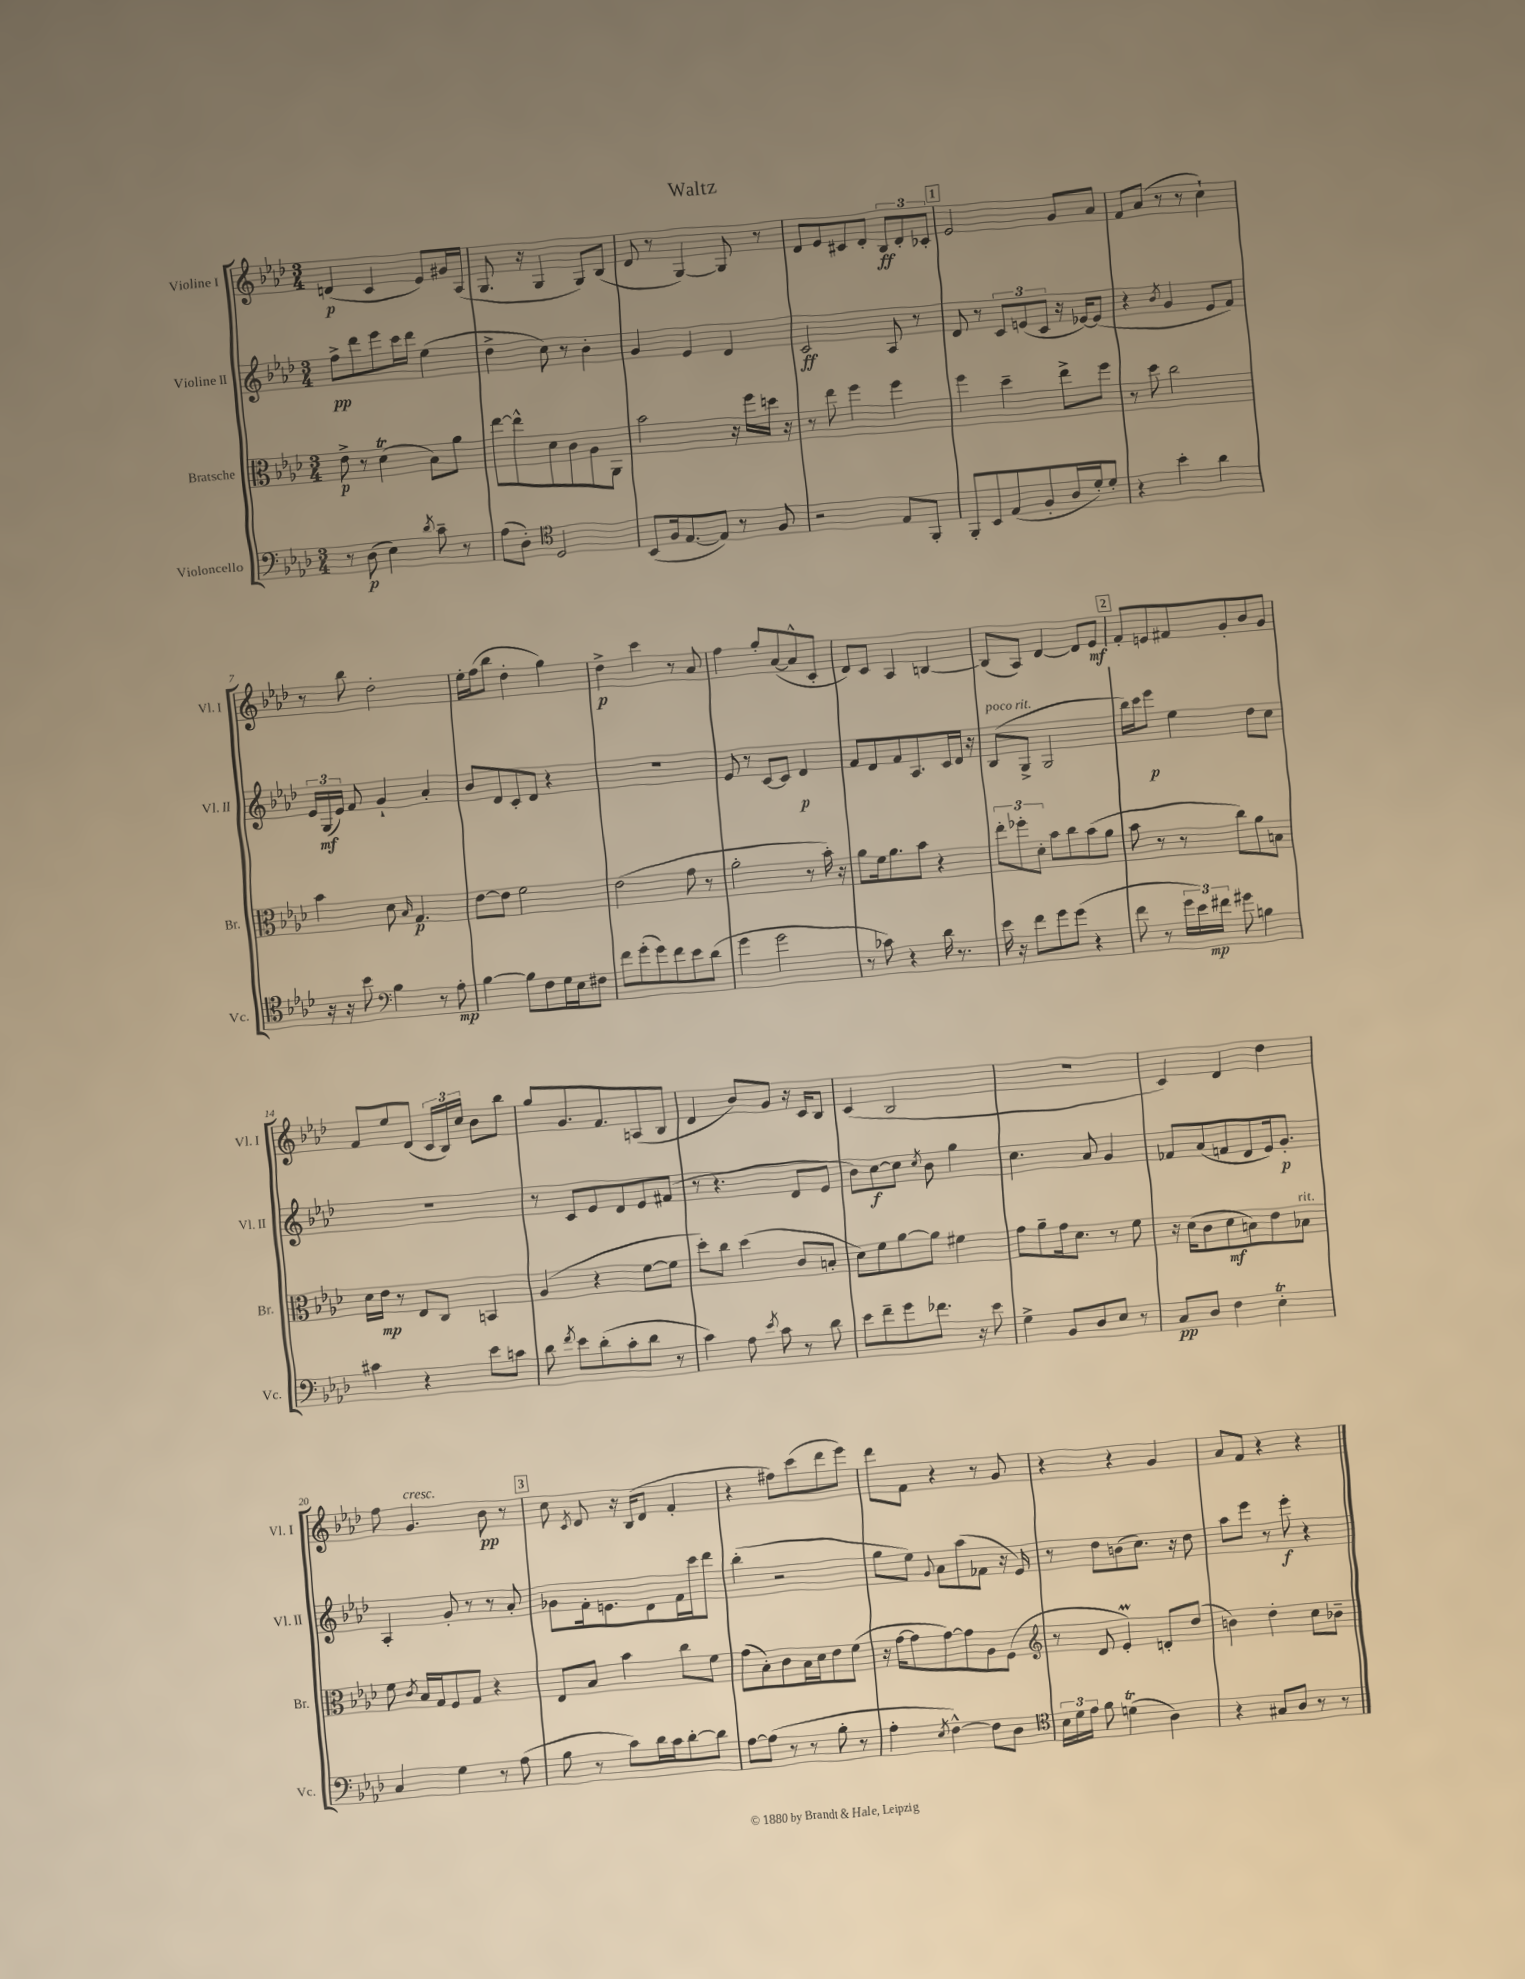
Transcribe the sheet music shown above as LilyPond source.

\header { title = "Waltz" }
<<
\new StaffGroup <<
\new Staff = "s0" \with { instrumentName = "Violine I" shortInstrumentName = "Vl. I" } {
    \clef treble \key aes \major \numericTimeSignature \time 3/4
    \autoBeamOff d'4\p( c'4 ees'8[) gis'16 aes16]( |
    g8. r16 g4 g8[) bes8]( |
    des'8 r8 g4~) g8 r8 |
    des'8[ ees'8 cis'8 des'8]-. \tuplet 3/2 { bes8[\ff des'8-. ces'8]-. } |
    \mark \markup { \box "1" } ees'2 g'8[ aes'8] |
    f'8[ aes'8]( r8 r8 c''4-!) |
    r8 bes''8 des''2-. |
    ees''16[-. f''16( bes''8] des''4-. g''4) |
    des''4->\p c'''4 r8 aes'8 |
    f''4 g''8[-. aes'8~( aes'8-^ c'8]-. |
    des'8[) c'8] aes4 b4~ |
    b8[( aes8]) des'4~ des'8[ ees'8]\mf |
    \mark \markup { \box "2" } f'8[-. e'8 fis'8 g'8-. bes'8 g'8] |
    f'8[ ees''8 des'8]( \tuplet 3/2 { c'16[ bes16) c''16] } bes'8[ bes''8] |
    g''8[ g'8. f'8. a8( bes8] |
    des'4 bes'8[) g'8] r16 c'16[ bes8] |
    c'4( bes2 |
    R2. |
    c'4) des'4 des''4 |
    f''8 g'4.^\markup { \italic "cresc." } bes'8\pp r8 |
    \mark \markup { \box "3" } c''8 \acciaccatura { c'8 } des'8 r16 bes16[( des'8] f'4-. |
    r4 fis''8[) c'''8( des'''8 ees'''8]) |
    des'''8[ f'8] r4 r8 g'8 |
    r4 r4 g'4 |
    aes'8[ f'8] r4 r4 \bar "|." |
}
\new Staff = "s1" \with { instrumentName = "Violine II" shortInstrumentName = "Vl. II" } {
    \clef treble \key aes \major \numericTimeSignature \time 3/4
    \autoBeamOff f''8[->\pp des'''8 ees'''8 c'''16 des'''16] ees''4( |
    des''4-> c''8) r8 bes'4-. |
    g'4 ees'4 des'4 |
    c'2\ff aes8 r8 |
    \mark \markup { \box "1" } des'8 r8 \tuplet 3/2 { c'8[ e'8( c'8] } r16 ees'16[~) ees'8]( |
    r4 \acciaccatura { bes'8 } g'4 ees'8[ f'8]) |
    \tuplet 3/2 { ees'16[ g16\mf( ees'16]) } f'8 g'4-! aes'4-. |
    bes'8[ des'8 c'8-. des'8] r4 |
    R2. |
    ees'8 r8 c'8[~ c'8] des'4\p |
    f'8[ des'8 f'8 aes8. c'16 des'16] r16 |
    bes8[^\markup { \italic "poco rit." }( g8]-> g2 |
    \mark \markup { \box "2" } bes''16[) c'''16 ees'''8]\p ees''4 des''8[ c''8] |
    R2. |
    r8 c'8[ ees'8 des'8 ees'8 fis'8]( |
    r8 r4. des'8[ ees'8] |
    bes'8[) c''8~\f c''8] \acciaccatura { c''8 } bes'8 g''4 |
    c''4. aes'8 g'4 |
    fes'8[ aes'8( f'8 des'8 ees'16) g'8.]-.\p |
    aes4-. g'8-. r8 r8 aes'8-. |
    \mark \markup { \box "3" } ges'8[ f'16-. e'8. des'8 f'16 c'''16 des'''8] |
    bes''4-.( r2 |
    g''8[ ees''8]) \appoggiatura { g'8 } aes'8[ aes''8( fes'8] r16 ees'16) |
    r8 des''8[ b'8( c''8.]) r16 des''8 |
    aes''8[ ees'''8] r8 ees'''8-.\f r4 \bar "|." |
}
\new Staff = "s2" \with { instrumentName = "Bratsche" shortInstrumentName = "Br." } {
    \clef alto \key aes \major \numericTimeSignature \time 3/4
    \autoBeamOff ees'8->\p r8 des'4\trill( bes8[) aes'8] |
    ees''8[~ ees''8-^ des'8 c'8 aes8 aes,8] |
    bes'2 r16 f''16[ d''16] r16 |
    r8 ees''8 f''4 f''4 |
    \mark \markup { \box "1" } f''4 des''4-- ees''8[-> f''8] |
    r8 des''8 c''2 |
    bes'4 des'8 \grace { bes16 } g4.\p |
    ees'8[~ ees'8] f'2 |
    ees'2( g'8 r8 |
    aes'2-. r8 bes'16-.) r16 |
    aes'8[ f'16 aes'8. bes'8] r4 |
    \tuplet 3/2 { ees''8[-. fes''8-. des'8]-. } bes'8[ c''8 bes'8( aes'8] |
    \mark \markup { \box "2" } bes'8 r8 r8 c''8[) aes'8 b8] |
    des'16[ ees'16]\mp r8 ees8[ c8] b,4 |
    aes4( r4 f'8[~ f'8] |
    des''8[-.) c''8] des''4( c'8[ b8]-. |
    des'8[) f'8 aes'8~ aes'8] fis'4 |
    g'8[ aes'8-- g'16 des'8.] r8 f'8 |
    r16 des'16[( c'8 des'8\mf b8) ees'8 bes8]^\markup { \italic "rit." } |
    f'8 \acciaccatura { c'8 } bes16[ g16 f8 g8] r4 |
    \mark \markup { \box "3" } ees8[ bes8] bes'4 c''8[ f'8] |
    g'8[( bes8-.) c'8 bes16 des'16 ees'8 f'8]( |
    r16 g'16[~ g'8 g'8~) g'8 aes8 f8]( |
    \clef treble r8 des'8 ees'4-.\prall) d'8[-. des''8]( |
    b'4) des''4-. c''8[ bes'8]-- \bar "|." |
}
\new Staff = "s3" \with { instrumentName = "Violoncello" shortInstrumentName = "Vc." } {
    \clef bass \key aes \major \numericTimeSignature \time 3/4
    \autoBeamOff r8 des8\p( ees4) \acciaccatura { des'8 } c'8-- r8 |
    aes8[( des8]-.) \clef tenor des2 |
    bes,8[( f16 ees8.~ ees8]) r8 f8 |
    r2 ees8[ f,8]-. |
    \mark \markup { \box "1" } f,8[-. bes,8 ees8( f8-. aes16 des'16-.) des'8]-. |
    r4 bes'4-. aes'4 |
    r16 r16 bes'8 \clef bass bes4 r8 aes8-.\mp |
    bes4~ bes8[ f8 g16 ees16 fis8] |
    f'8[ g'8-.( g'8) f'8 ees'8 des'8]( |
    g'4 g'2 |
    r8 ces'8) r4 des'16 r8. |
    ees'16 r16 f'8[ g'8 g'8]( r4 |
    \mark \markup { \box "2" } f'8 r8 \tuplet 3/2 { g'16[ ees'16) fis'16]\mp } gis'8 b4 |
    cis'4 r4 ees'8[ c'8] |
    des'8 \acciaccatura { f'8 } ees'8[ des'8-.( c'8-. des'8] r8 |
    c'4) aes8 \acciaccatura { ees'8 } c'8 r8 des'8 |
    ees'8[ f'8-- g'8 fes'8.] r16 ees'8 |
    g4-> bes,8[ des8 ees8] r8 |
    c8[\pp des8] f4 ees4-.\trill |
    c4 g4 r8 aes8( |
    \mark \markup { \box "3" } bes8 r8 c'8[) des'16 c'16 des'8~-. des'8] |
    aes8[~ aes8]( r8 r8 bes8-. r8 |
    aes4-. \acciaccatura { ees8 } f4~-^) f8[ des8] |
    \clef tenor \tuplet 3/2 { bes16[ des'16 ees'16] } f'8 d'4\trill( aes4) |
    r4 gis8[ aes8] r8 r8 \bar "|." |
}
>>
>>
